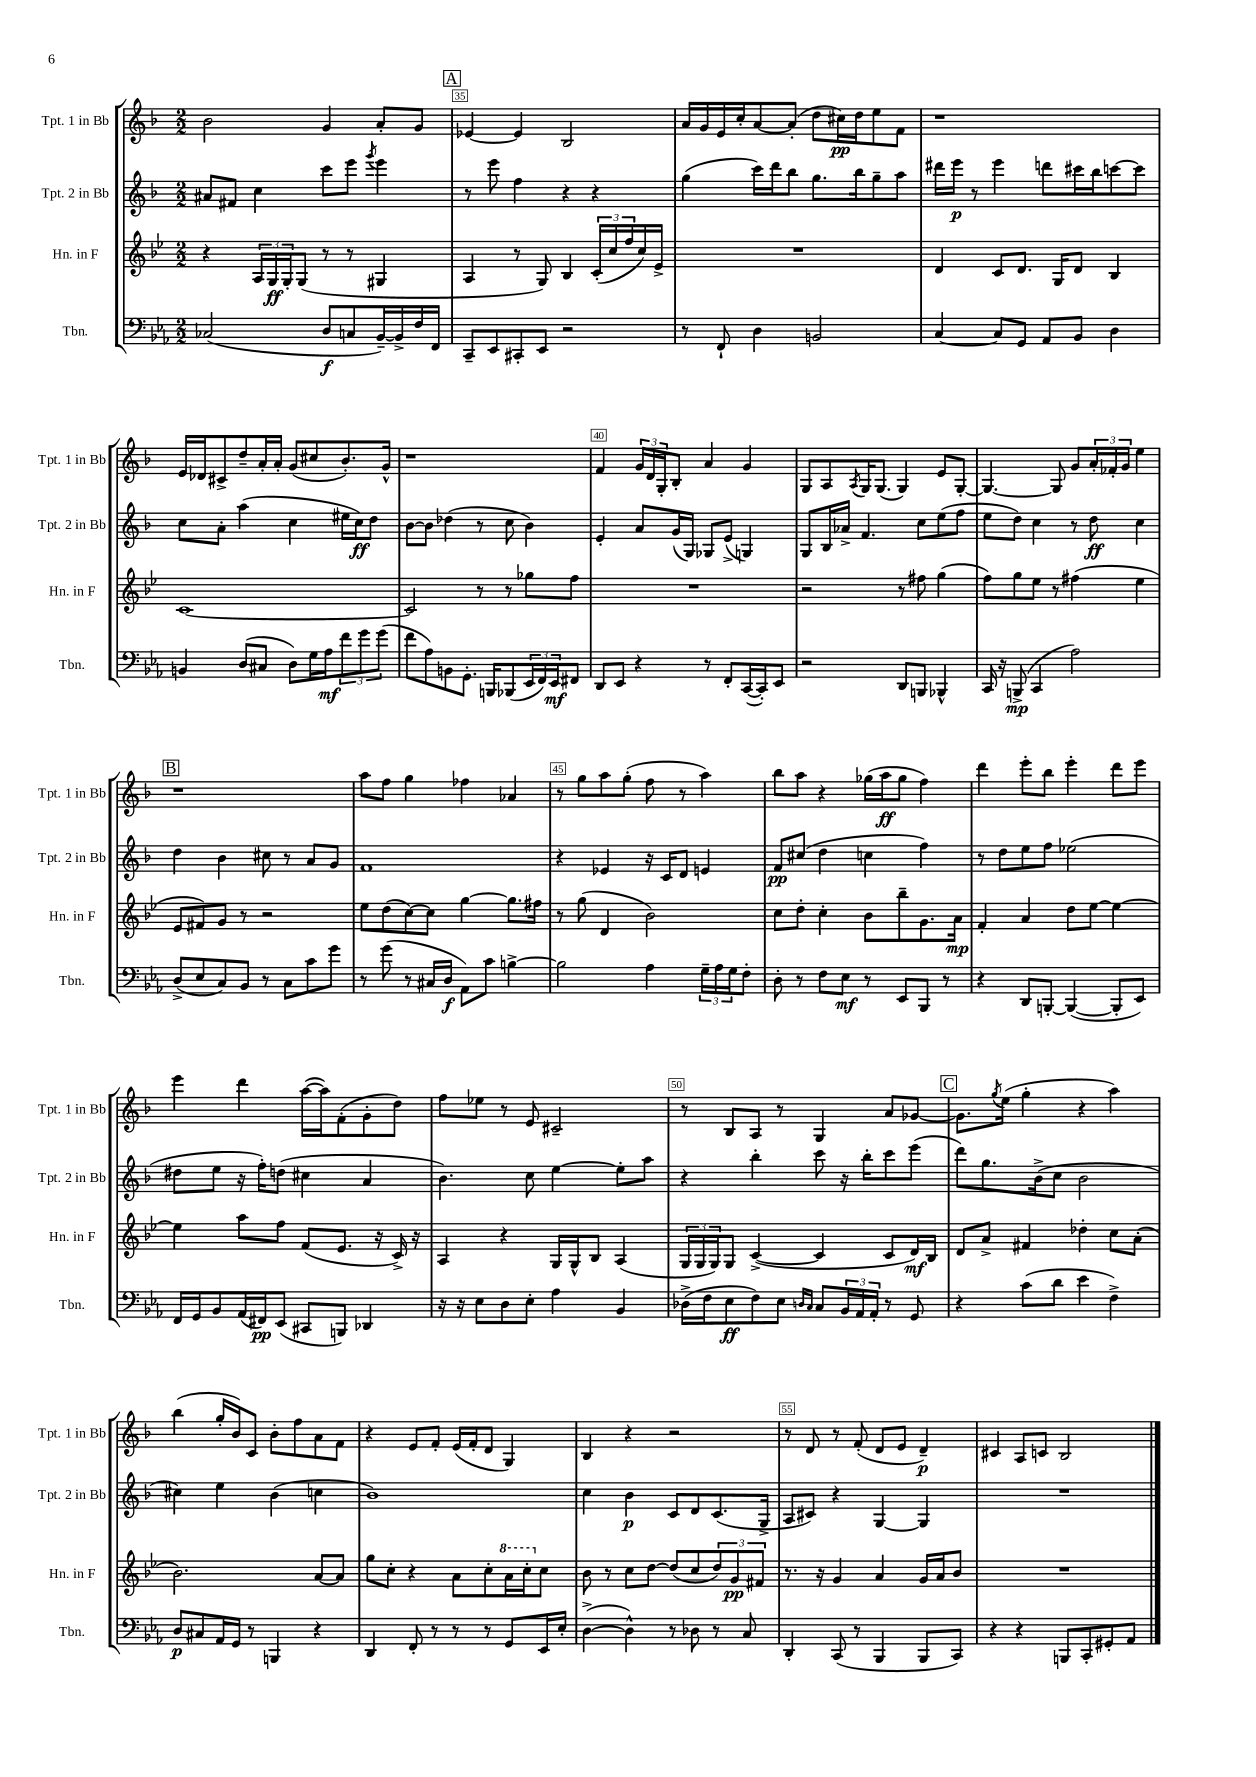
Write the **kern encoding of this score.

**kern	**kern	**kern	**kern
*staff4	*staff3	*staff2	*staff1
*clefF4	*clefG2	*clefG2	*clefG2
*k[b-e-a-]	*k[b-e-]	*k[b-]	*k[b-]
*M2/2	*M2/2	*M2/2	*M2/2
(2C-	4r	8a#	2b-
.	.	8f#	.
.	24A	4cc	.
.	24G	.	.
.	24G'	.	.
.	(8G	.	.
8D	8r	8ccc	4g
8C	8r	8eee	.
.	.	8qggg	.
[16BB-~)	4G#	4eee	8a'
16BB-^]	.	.	.
16F	.	.	8g
16FF	.	.	.
=	=	=	=
8CC~	4A	8r	[4e-
8EE-	.	8eee	.
8CC#'	8r	4ff	4e-]
8EE-	8G)	.	.
2r	4B-	4r	2B-
.	(24c'	4r	.
.	24cc	.	.
.	24ff	.	.
.	16cc)	.	.
.	16e-^	.	.
=	=	=	=
8r	1r	(4gg	16a
.	.	.	16g
8FF`	.	.	16e
.	.	.	16cc'
4D	.	16ccc)	[8a
.	.	16ddd	.
.	.	8bb-	(8a']
2BB	.	8.gg	8dd
.	.	.	16cc#)
.	.	16bb-	16dd
.	.	8gg~	8ee
.	.	8aa	8f
=	=	=	=
[4C	4d	16ddd#	1r
.	.	16eee	.
.	.	8r	.
8C]	8c	4eee	.
8GG	8.d	.	.
8AA-	.	8ddd	.
.	16G	.	.
8BB-	8d	16ccc#	.
.	.	16bb-	.
4D	4B-	[8ccc	.
.	.	8ccc]	.
=	=	=	=
4BB	[1c	8cc	16e
.	.	.	16d-
.	.	8a'	8c#^
(8D	.	(4aa	8dd~
8C#	.	.	16a'
.	.	.	16a'
8D)	.	4cc	(8g
16G	.	.	8cc#
16A-	.	.	.
12f	.	16ee#	8.b-')
.	.	16cc)	.
12g	.	.	.
.	.	8dd	.
(12g	.	.	.
.	.	.	16g^^
=	=	=	=
8f	2c]	[8b-	1r
8A-)	.	8b-]	.
8BB	.	(4dd-	.
8.GG'	.	.	.
.	8r	8r	.
16BBB	.	.	.
(8BBB-	8r	8cc	.
24EE-	8gg-	4b-)	.
24FF)	.	.	.
24EE-	.	.	.
8FF#	8ff	.	.
=	=	=	=
8DD	1r	4e'	4f
8EE-	.	.	.
4r	.	8a	24g
.	.	.	24d
.	.	.	24G'
.	.	(16g	8B-'
.	.	16G)	.
8r	.	8G-	4a
8FF'	.	(8e^	.
([16CC	.	4G)	4g
16CC'])	.	.	.
8EE-	.	.	.
=	=	=	=
2r	2r	8G	8G
.	.	16B-	8A
.	.	16a-^	.
.	.	.	8qA
.	.	4.f	16G
.	.	.	(8.G
8DD	8r	.	4G)
8BBB	8ff#	8cc	.
4BBB-^^	(4gg	(8ee	8e
.	.	8ff	[8G'
=	=	=	=
16CC	8ff)	8ee	4.G_
16r	.	.	.
(8BBB^	8gg	8dd)	.
4CC	8ee-	4cc	.
.	8r	.	8G]
2A-)	(4ff#	8r	8g
.	.	8dd	24a'
.	.	.	24f-'
.	.	.	24g
.	4ee-	4cc	4ee
=	=	=	=
(8D^	8e-	4dd	1r
8E-	8f#)	.	.
8C)	8g	4b-	.
8BB-	8r	.	.
8r	2r	8cc#	.
8C	.	8r	.
8c	.	8a	.
8g	.	8g	.
=	=	=	=
8r	8ee-	1f	8aa
(8g	(8dd	.	8ff
8r	[8cc)	.	4gg
16C#	8cc]	.	.
16D	.	.	.
8AA-)	[4gg	.	4ff-
8c	.	.	.
[4B^	8.gg]	.	4a-
.	16ff#	.	.
=	=	=	=
2B]	8r	4r	8r
.	(8gg	.	8gg
.	4d	4e-	8aa
.	.	.	(8gg'
4A-	2b-)	16r	8ff
.	.	16c	.
.	.	8d	8r
24G~	.	4e	4aa)
24A-	.	.	.
24G	.	.	.
8F'	.	.	.
=	=	=	=
8D'	8cc	8f	8bb-
8r	8dd'	(8cc#	8aa
8F	4cc'	4dd	4r
8E-	.	.	.
8r	8b-	4cc	(16gg-
.	.	.	16aa
8EE-	8bb-~	.	8gg-
8BBB-	8.g	4ff)	4ff)
8r	.	.	.
.	16a	.	.
=	=	=	=
4r	4f'	8r	4ddd
.	.	8dd	.
8DD	4a	8ee	8eee'
[8BBB'	.	8ff	8bb-
(4BBB_	8dd	(2ee-	4eee'
.	[8ee-	.	.
8BBB']	4ee-_	.	8ddd
8EE-)	.	.	8eee
=	=	=	=
16FF	4ee-]	8dd#	4eee
16GG	.	.	.
8BB-	.	8ee	.
(16AA-	8aa	16r	4ddd
16FF#)	.	16ff')	.
(8EE-	8ff	(8dd	.
8CC#	(8f	4cc#	([16aa
.	.	.	16aa])
8BBB)	8.e-	.	(8f'
4DD-	.	4a	8g'
.	16r	.	.
.	16c^)	.	8dd)
.	16r	.	.
=	=	=	=
16r	4A	4.b-)	8ff
16r	.	.	.
8E-	.	.	8ee-
8D	4r	.	8r
8E-'	.	8cc	8e
4A-	16G	[4ee	2c#~
.	16G^^	.	.
.	8B-	.	.
4BB-	(4A	8ee']	.
.	.	8aa	.
=	=	=	=
(16D-^	24G	4r	8r
.	24G	.	.
16F	.	.	.
.	24G)	.	.
8E-	8G	.	8B-
8F)	([4c^	4bb-'	8A
8E-	.	.	8r
16qqD	.	.	.
16qqC	.	.	.
8C	4c]	8ccc	4G
24BB-	.	16r	.
24AA-	.	.	.
.	.	16bb-'	.
24AA-'	.	.	.
8r	8c	8ccc	8a
8GG	16d)	(8eee	[8g-
.	16B-	.	.
=	=	=	=
4r	8d	8ddd)	8.g-]
.	8a^	8.gg	.
.	.	.	8qgg
.	.	.	(16ee
(8c	4f#	.	4gg'
.	.	(16b-^	.
8d	.	8cc	.
4e-	4dd-'	2b-	4r
4F^)	8cc	.	4aa)
.	(8a'	.	.
=	=	=	=
8D	2.b-)	4cc#)	(4bb-
8C#	.	.	.
16AA-	.	4ee	16gg'
16GG	.	.	16b-)
8r	.	.	8c
4BBB	.	(4b-	8b-'
.	.	.	8ff
4r	[8a	4cc	8a
.	8a]	.	8f
=	=	=	=
4DD	8gg	1b-)	4r
.	8cc'	.	.
8FF'	4r	.	8e
8r	.	.	8f'
8r	8a	.	(16e
.	.	.	16f'
8r	8cc'	.	8d
8GG	16aa	.	4G)
.	16ccc'	.	.
16EE-	8cc	.	.
16E-'	.	.	.
=	=	=	=
([4D^	8b-	4cc	4B-
.	8r	.	.
4D^^])	8cc	4b-	4r
.	[8dd	.	.
8r	(8dd]	8c	2r
8D-	8cc	8d	.
8r	12dd)	(8.c	.
.	12g	.	.
8C	.	.	.
.	12f#	.	.
.	.	16G^	.
=	=	=	=
4DD'	8.r	8A	8r
.	.	8c#)	8d
.	16r	.	.
(8CC	4g	4r	8r
8r	.	.	(8f'
4BBB-	4a	[4G	8d
.	.	.	8e
8BBB-	16g	4G]	4d~)
.	16a	.	.
8CC)	8b-	.	.
=	=	=	=
4r	1r	1r	4c#
4r	.	.	8A
.	.	.	8c
8BBB	.	.	2B-
8CC'	.	.	.
8GG#'	.	.	.
8AA-	.	.	.
==	==	==	==
*-	*-	*-	*-
